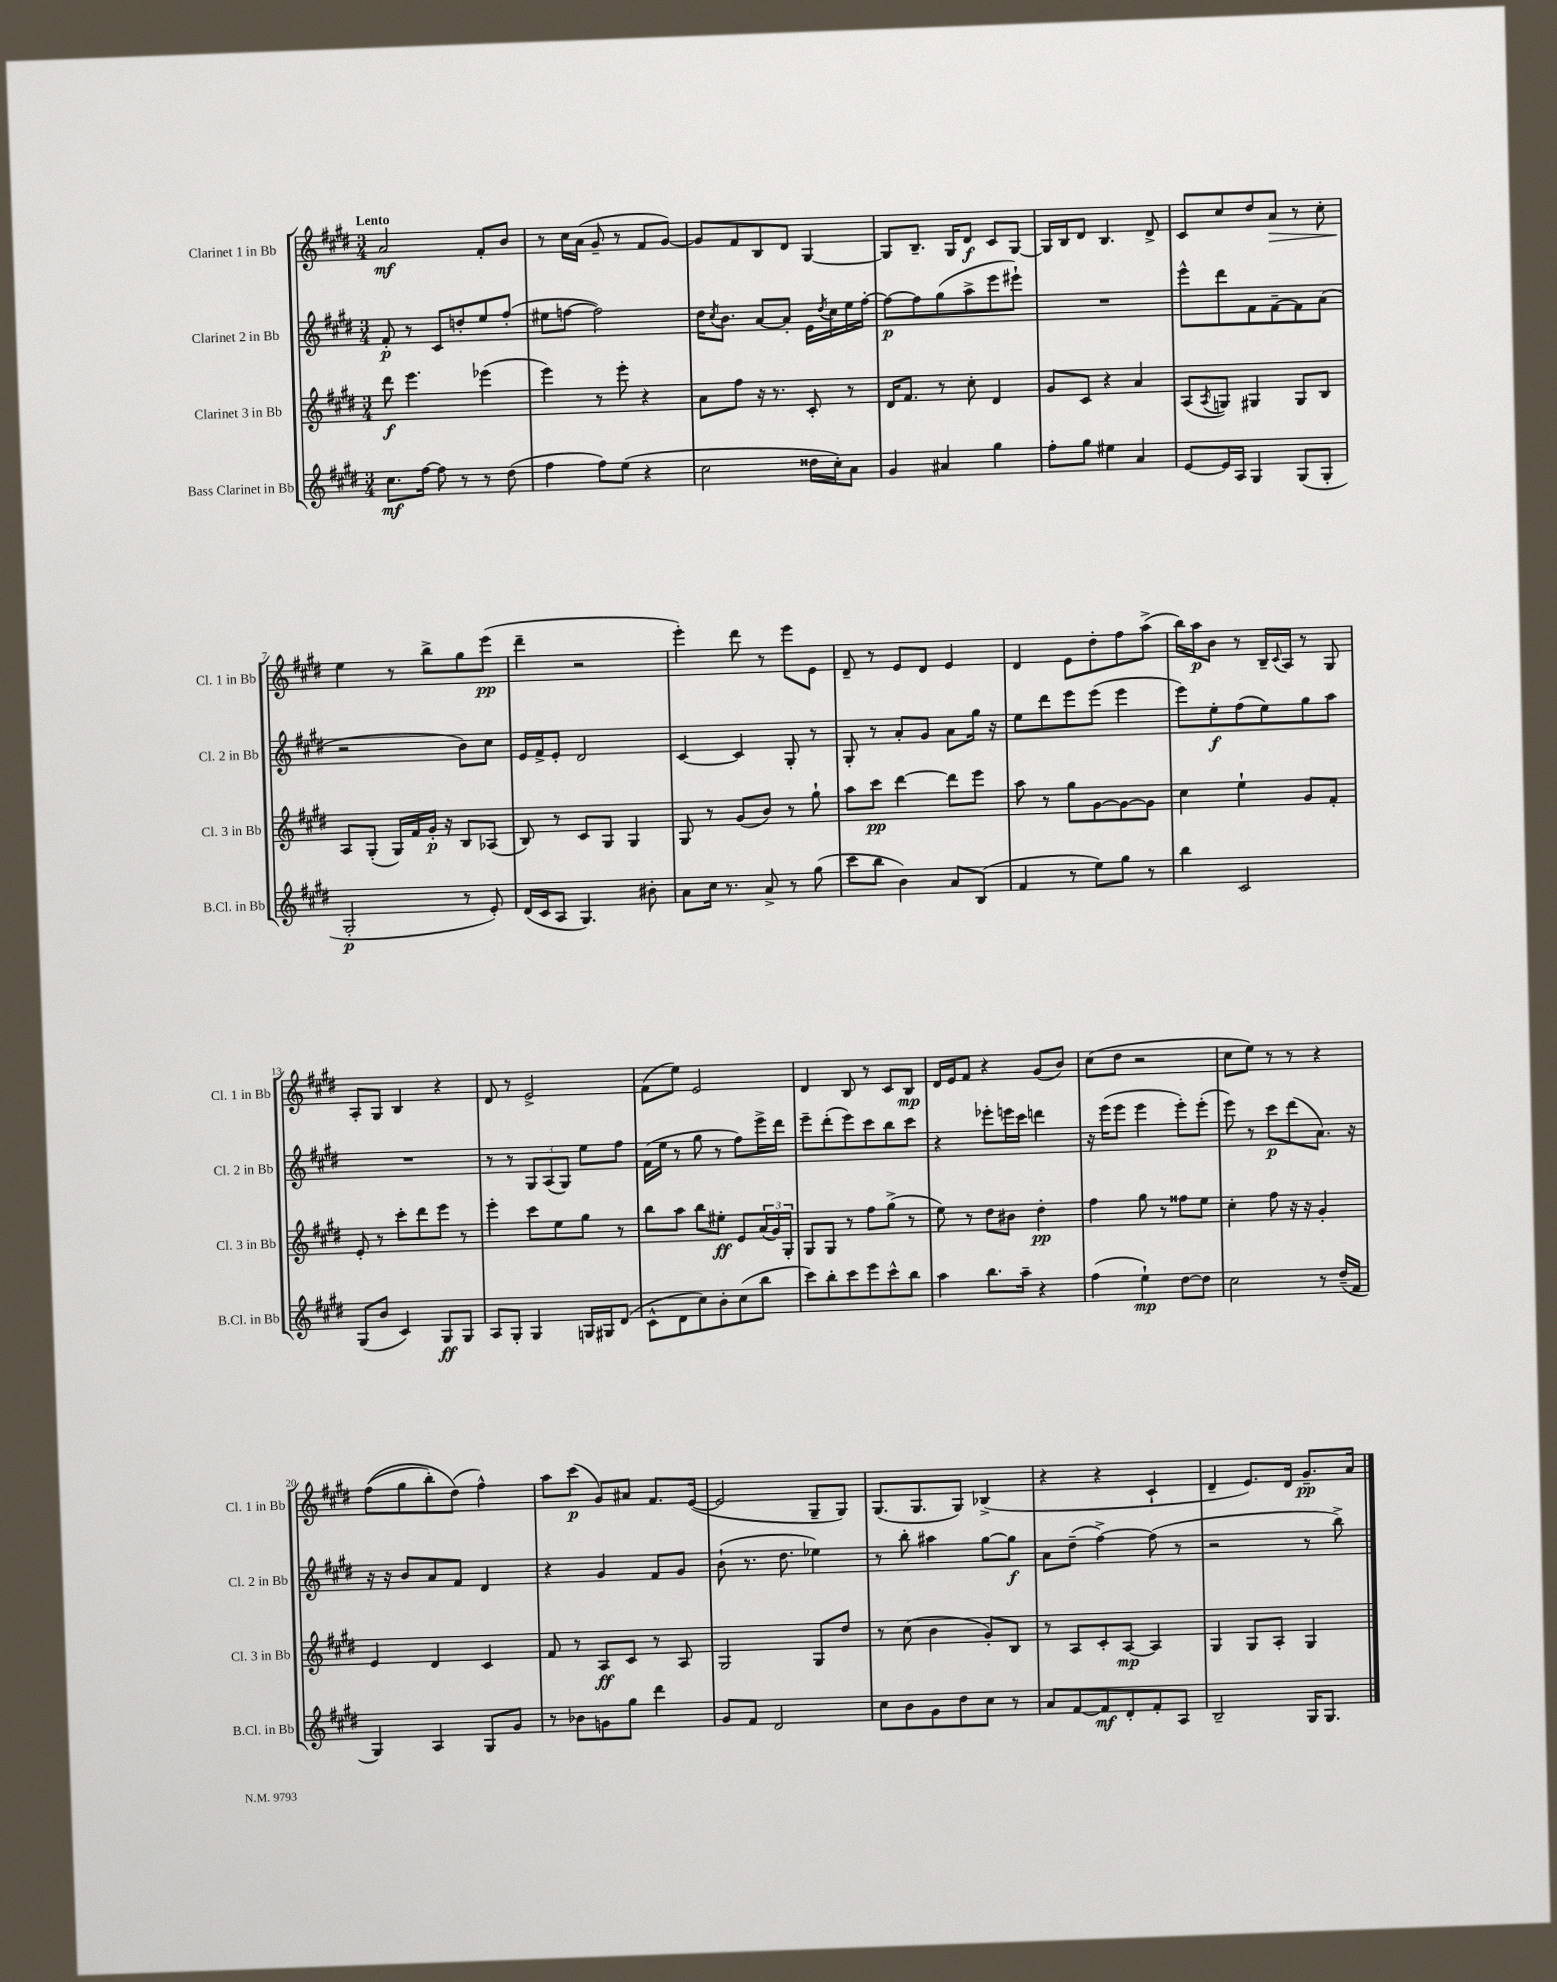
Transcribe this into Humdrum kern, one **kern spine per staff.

**kern	**kern	**kern	**kern
*staff4	*staff3	*staff2	*staff1
*clefG2	*clefG2	*clefG2	*clefG2
*k[f#c#g#d#]	*k[f#c#g#d#]	*k[f#c#g#d#]	*k[f#c#g#d#]
*M3/4	*M3/4	*M3/4	*M3/4
8.cc#	8ddd#	8f#'	2a
.	4.eee	8r	.
[16ff#	.	.	.
8ff#]	.	8c#	.
8r	.	8dd'	.
8r	(4eee-	8ee	8f#'
(8dd#	.	(8ff#'	8b
=	=	=	=
4ff#	4eee)	8ee#	8r
.	.	[8ff	16cc#
.	.	.	(16a
8ff#)	8r	2ff])	8g#~
(8ee	8eee'	.	8r
4r	4r	.	8f#
.	.	.	[8g#)
=	=	=	=
2cc#	8a	16dd#	8g#]
.	.	8qcc#	.
.	.	8.b	.
.	8ff#	.	8f#
.	16r	[8a	8B
.	8.r	.	.
.	.	8a']	8d#
16dd##	8c#'	16e	[4G#
.	.	8qdd#	.
16cc#')	.	16cc#	.
8a	8r	16ee	.
.	.	[16ff#'	.
=	=	=	=
4g#	16d#	8ff#_	8G#]
.	8.f#	.	.
.	.	8ff#]	8.B~
4a#	8r	(8gg#	.
.	.	.	16G#
.	8cc#'	8aa^	8d#
4gg#	4d#	8eee	8c#
.	.	8eee#`)	[8G#
=	=	=	=
8ff#'	8g#	2.r	16G#]
.	.	.	16B
8gg#	8c#	.	8d#
4ee#	4r	.	4.B
4a	4a	.	.
.	.	.	8d#^
=	=	=	=
[8e	(8A	8eee^^	8c#
.	8qA	.	.
16e]	8G)	8ddd#	8cc#
16A	.	.	.
4G#	4G#	8f#	8dd#
.	.	[8f#~	8a
(8G#	8G#	8f#]	8r
8G#'	8B	(8a	8cc#'
=	=	=	=
2G#'	8A	2r	4ee
.	(8G#'	.	.
.	16G#)	.	8r
.	16f#	.	.
.	16g#'	.	8bb^
.	16r	.	.
8r	8B	8b)	8gg#
8e')	(8A-	8cc#	(8eee
=	=	=	=
(16d#	8B)	16e	4ddd#~
16c#	.	16f#^	.
8A	8r	8e'	.
4.G#)	8c#	2d#	2r
.	8G#	.	.
.	4G#	.	.
8b#'	.	.	.
=	=	=	=
8a	8G#	[4c#	4eee')
16cc#	8r	.	.
8.r	.	.	.
.	(8g#	4c#]	8ddd#
8a^	8b)	.	8r
8r	8r	8G#'	8eee
(8gg#	8gg#`	8r	8e
=	=	=	=
8ccc#	8aa	8G#'	8d#~
8bb	8ccc#	8r	8r
4b)	[4ddd#	8a'	8e
.	.	8g#	8d#
8a	8ddd#]	8a	4e
(8B	8eee	16gg#	.
.	.	16r	.
=	=	=	=
4f#	8aa	8ee	4d#
.	8r	8ddd#	.
8r	8gg#	8eee	8e
8ee)	[8g#	(8eee	8dd#'
8gg#	8g#_	4eee	8ff#
8r	8g#]	.	(8aa^
=	=	=	=
4bb	4cc#	8eee)	16bb)
.	.	.	16aa
.	.	8ee'	8b
2c#	4ee`	(8ff#	8r
.	.	8ee)	16B~
.	.	.	8qqc#
.	.	.	16A
.	8g#	8gg#	8r
.	8f#'	8aa	8G#
=	=	=	=
(8G#	8e'	2.r	8A'
8b	8r	.	8G#
4c#)	8ccc#'	.	4B
.	8ddd#	.	.
8G#	8eee	.	4r
8G#	8r	.	.
=	=	=	=
8A	4eee'	8r	8d#
8G#'	.	8r	8r
4G#	8ccc#	12G#	2e^
.	.	(12A	.
.	8ee	.	.
.	.	12G#)	.
16G	8gg#	8ee	.
16G#	.	.	.
(8d#	8r	8ff#	.
=	=	=	=
8c#^^	8bb	(16f#	(8f#
.	.	16ee	.
8d#	8aa	8r	8ee)
8cc#)	8bb	8gg#	2e
8b'	8ee#'	8r	.
(8cc#	8e	8ff#)	.
8bb	(24a	16eee^	.
.	24g#)	.	.
.	.	16ddd#	.
.	24G#'	.	.
=	=	=	=
8ccc#)	8G#	8eee~	4d#
8bb'	8G#	(8ddd#'	.
8ccc#	8r	8eee)	8B
8eee	8ff#	8ccc#	8r
8ccc#^^	(8gg#^	8bb	8c#
8bb	8r	8ccc#	8B
=	=	=	=
4aa	8ee)	4r	16d#
.	.	.	16e
.	8r	.	8f#
8.bb	8dd#	8eee-'	4r
.	8b#	16eee	.
16aa~	.	16ccc#	.
4r	4dd#'	4ddd	(8g#
.	.	.	8b)
=	=	=	=
(4ff#	4ff#	16r	(8cc#
.	.	(16eee	.
.	.	8eee	8dd#
4ee`)	8gg#	4eee	2r
.	8r	.	.
[8dd#	8ff##	8eee')	.
8dd#]	8ee	(8eee'	.
=	=	=	=
2cc#	4cc#'	8eee)	8cc#
.	.	8r	8ee)
.	8ff#	8ccc#	8r
.	16r	(8ddd#	8r
.	16r	.	.
8r	4g#'	8.a)	4r
(16dd#~	.	.	.
16f#	.	16r	.
=	=	=	=
4G#)	4e	16r	&((8ff#
.	.	16r	.
.	.	8b	8gg#
4A	4d#	8a	8bb')
.	.	8f#	(8dd#&)
8G#	4c#	4d#	4ff#^^)
8g#	.	.	.
=	=	=	=
8r	8f#	4r	8aa
8b-	8r	.	(8ccc#
8g	8A	4g#	8g#)
8gg#	8c#	.	8a#
4ddd#	8r	8f#	8.f#
.	8A	8g#	.
.	.	.	([16e
=	=	=	=
8g#	2G#	(8b`	2e]
8f#	.	8.r	.
2d#	.	.	.
.	.	8.dd#	.
.	8G#	4ee-)	8G#~
.	8dd#	.	8G#)
=	=	=	=
8cc#	8r	8r	(8.G#
8b	(8cc#	8bb'	.
.	.	.	8.G#
8g#	4b	4aa#	.
8dd#	.	.	8G#)
8cc#	8g#')	[8gg#	(4B-^
8r	8B	8gg#]	.
=	=	=	=
8a	8r	8a	4r
[8f#	8A	(8dd#~	.
8f#]	8c#'	[4ff#^)	4r
8d#'	[8A	.	.
8f#'	4A]	(8ff#]	4c#`
8A	.	8r	.
=	=	=	=
2B~	4G#	2r	4d#~
.	8G#	.	8.e)
.	8A'	.	.
.	.	.	16d#
16G#	4G#	8r	8.g#~
8.G#	.	.	.
.	.	8bb^)	.
.	.	.	16a
==	==	==	==
*-	*-	*-	*-
